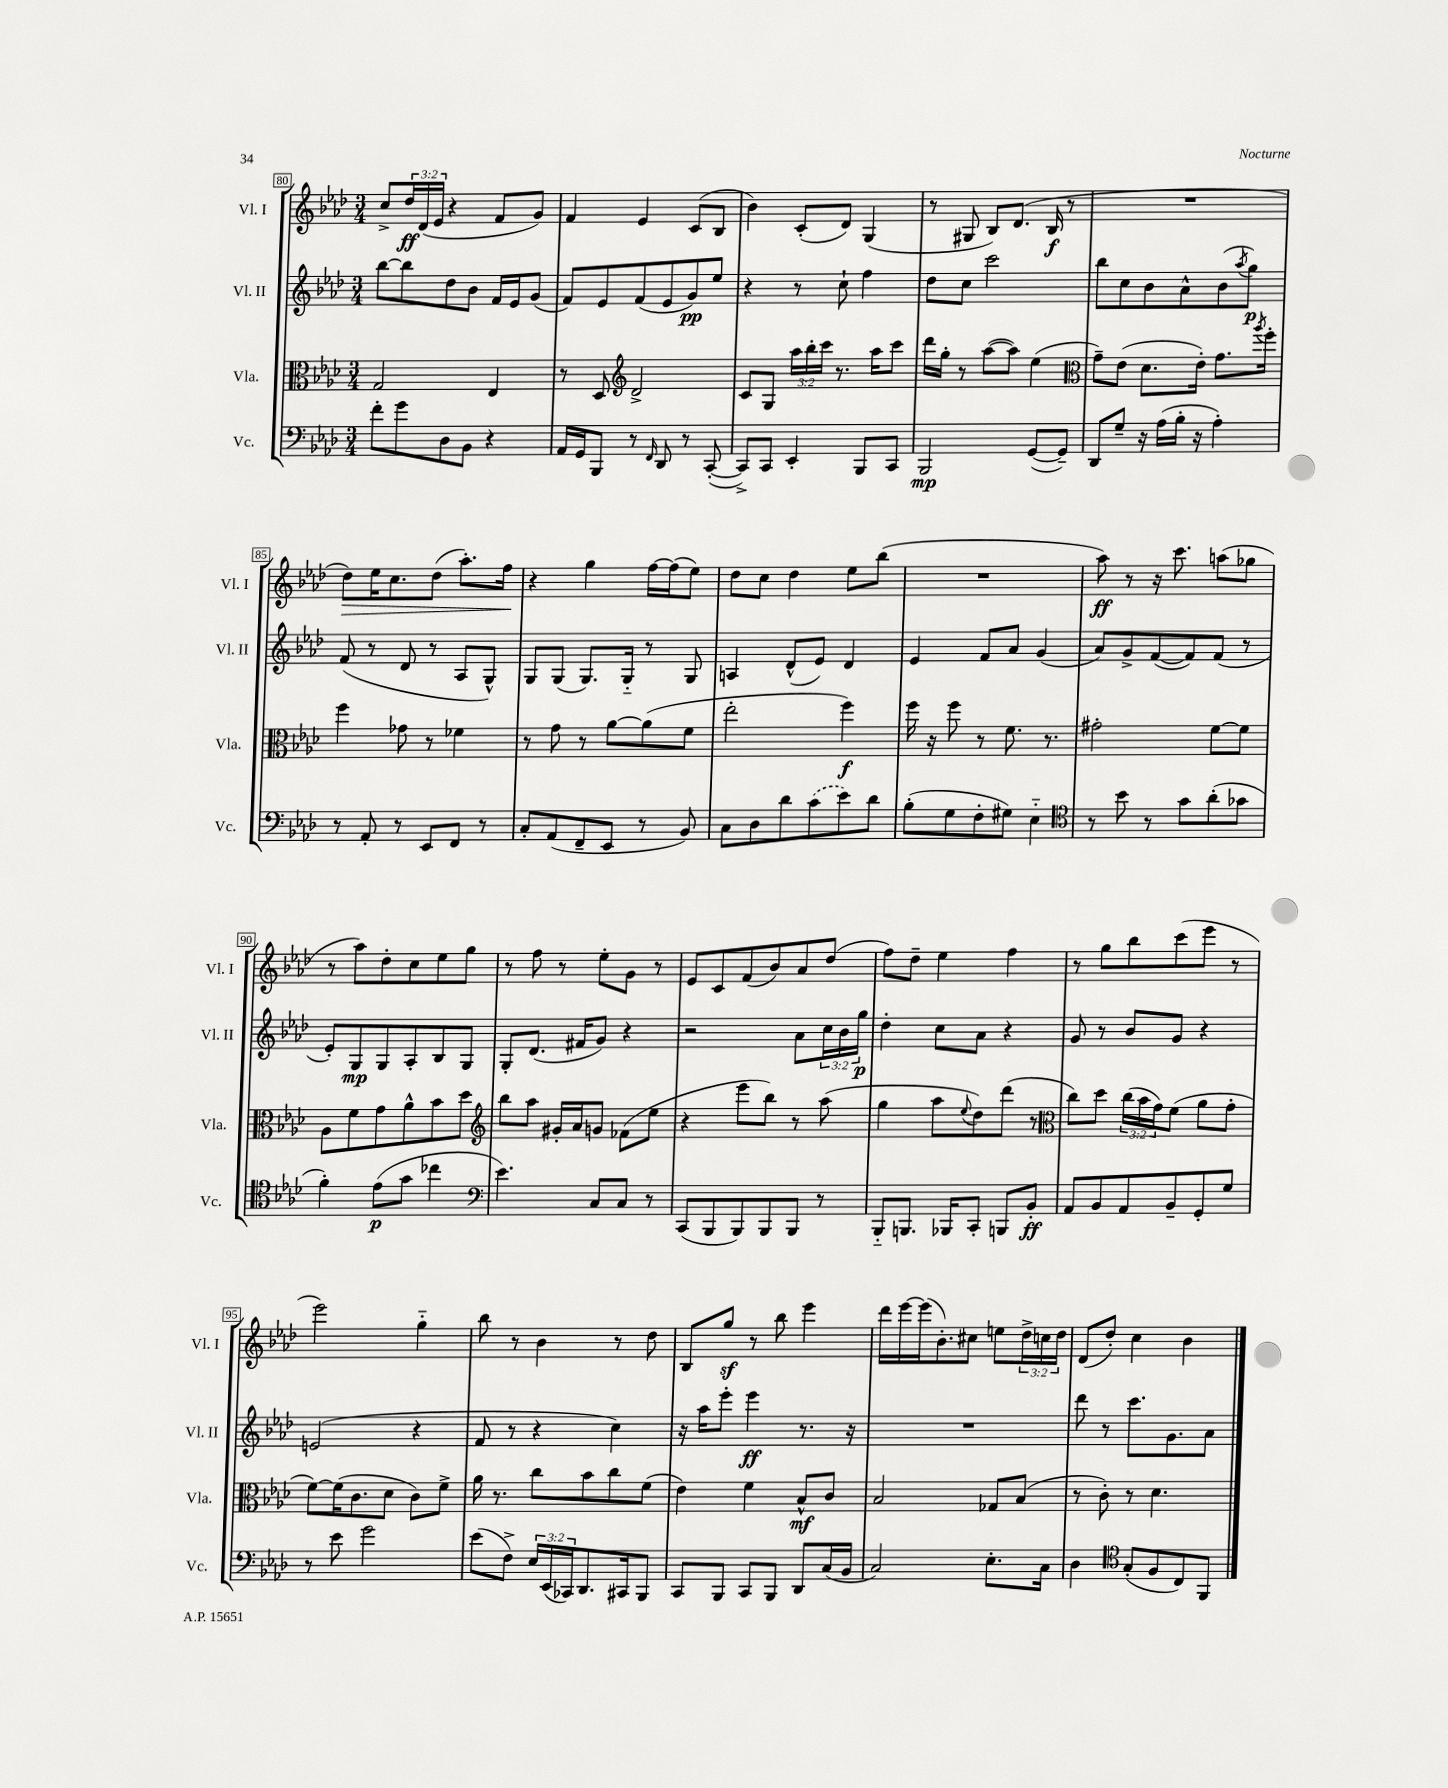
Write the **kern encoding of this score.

**kern	**dynam	**kern	**dynam	**kern	**dynam	**kern	**dynam
*part4	*part4	*part3	*part3	*part2	*part2	*part1	*part1
*staff4	*staff4	*staff3	*staff3	*staff2	*staff2	*staff1	*staff1
*I"Vc.	*	*I"Vla.	*	*I"Vl. II	*	*I"Vl. I	*
*I'Vc.	*	*I'Vla.	*	*I'Vl. II	*	*I'Vl. I	*
*clefF4	*	*clefC3	*	*clefG2	*	*clefG2	*
*k[b-e-a-d-]	*	*k[b-e-a-d-]	*	*k[b-e-a-d-]	*	*k[b-e-a-d-]	*
*M3/4	*	*M3/4	*	*M3/4	*	*M3/4	*
=80	=80	=80	=80	=80	=80	=80	=80
8f'\L	.	2G/	.	[8bb-\L	.	8cc^/L	.
8g\	.	.	.	8bb-\]	.	24dd-/L	ff
.	.	.	.	.	.	(24d-/	.
.	.	.	.	.	.	24e-/JJ	.
8D-\	.	.	.	8dd-\	.	4r	.
8BB-\J	.	.	.	8b-\J	.	.	.
4r	.	4E-/	.	16f/LL	.	8f/L	.
.	.	.	.	16e-/J	.	.	.
.	.	.	.	(8g/J	.	8g/J)	.
=81	=81	=81	=81	=81	=81	=81	=81
16AA-/LL	.	8r	.	8f/L)	.	4f/	.
16GG/J	.	.	.	.	.	.	.
8BBB-/J	.	8D-/	.	8e-/	.	.	.
*	*	*clefG2	*	*	*	*	*
8r	.	2d-^/	.	(8f/	.	4e-/	.
16qqFF/	.	.	.	.	.	.	.
8DD-/	.	.	.	8e-/	.	.	.
8r	.	.	.	8g/)	pp	(8c/L	.
([8CC'/	.	.	.	8ee-/J	.	8B-/J	.
=82	=82	=82	=82	=82	=82	=82	=82
8CC^/L])	.	8c/L	.	4r	.	4b-\)	.
8CC/J	.	8G/J	.	.	.	.	.
4EE-'/	.	24aa-\LL	.	8r	.	(8c'/L	.
.	.	24bb-'\	.	.	.	.	.
.	.	24ccc\JJ	.	.	.	.	.
.	.	8.r	.	8cc`\	.	8d-/J)	.
8BBB-/L	.	.	.	4ff\	.	(4G/	.
.	.	16aa-\KL	.	.	.	.	.
8CC/J	.	8ccc\J	.	.	.	.	.
=83	=83	=83	=83	=83	=83	=83	=83
2BBB-/	mp	16ddd-\LL	.	8dd-\L	.	8r	.
.	.	16gg'\JJ	.	.	.	.	.
.	.	8r	.	8cc\J	.	8G#X/	.
.	.	([8aa-\L	.	2ccc\	.	8B-/L)	.
.	.	8aa-\J])	.	.	.	(8.d-/J	.
([8GG/L	.	(4ee-\	.	.	.	.	.
.	.	.	.	.	.	16B-/	f
8GG~/J])	.	.	.	.	.	8r	.
=84	=84	=84	=84	=84	=84	=84	=84
*	*	*clefC3	*	*	*	*	*
8DD-/L	.	8g~\L)	.	8bb-\L	.	2.r	.
8G~/J	.	(8e-\J	.	8cc\	.	.	.
16r	.	8.d-\L	.	8b-\	.	.	.
(16A-\LL	.	.	.	.	.	.	.
16B-'\JJ	.	.	.	8a-^^\	.	.	.
16r	.	16e-'\Jk)	.	.	.	.	.
4A-'\)	.	8.g\L	.	(8b-\	.	.	.
.	.	.	.	8qaa-/	.	.	.
.	.	.	.	8gg\J)	p	.	.
.	.	8qaa-/	.	.	.	.	.
.	.	16ff'\Jk	.	.	.	.	.
!!LO:LB:g=z
=85	=85	=85	=85	=85	=85	=85	=85
!	!	!	!	!	!	!	!LO:HP:b
8r	.	4ff\	.	(8f/	.	8dd-\L)	>
8AA-'/	.	.	.	8r	.	16ee-\K	.
.	.	.	.	.	.	8.cc\	.
8r	.	8g-X\	.	8d-/	.	.	.
8EE-/L	.	8r	.	8r	.	(8dd-\J	.
8FF/J	.	4f-X\	.	8A-/L	.	8.aa-'\L)	.
8r	.	.	.	8G^^/J)	.	.	.
.	.	.	.	.	.	16ff\Jk	.
.	.	.	.	.	.	.	]
=86	=86	=86	=86	=86	=86	=86	=86
8C'/L	.	8r	.	8G/L	.	4r	.
(8AA-/	.	8g\	.	(8G/J	.	.	.
8FF~/	.	8r	.	8.G/L)	.	4gg\	.
8EE-/J	.	[8a-\L	.	.	.	.	.
.	.	.	.	16G/Jk	.	.	.
8r	.	(8a-\]	.	8r	.	[16ff\LL	.
.	.	.	.	.	.	(16ff\J]	.
8BB-/)	.	8f\J	.	8G/	.	8ee-\J)	.
=87	=87	=87	=87	=87	=87	=87	=87
8C\L	.	2ee-'\	.	4An/	.	8dd-\L	.
8D-\	.	.	.	.	.	8cc\J	.
8d-\	.	.	.	(8d-^^/L	.	4dd-\	.
(8c\	.	.	.	8e-/J)	.	.	.
8e-\)	.	4ff\)	f	4d-/	.	8ee-\L	.
8d-\J	.	.	.	.	.	(8bb-\J	.
=88	=88	=88	=88	=88	=88	=88	=88
(8B-'\L	.	16ff\	.	4e-/	.	2.r	.
.	.	16r	.	.	.	.	.
8G\	.	8ff\	.	.	.	.	.
8F'\	.	8r	.	8f/L	.	.	.
8G#X\J)	.	8.f\	.	8a-/J	.	.	.
4E-\	.	.	.	(4g/	.	.	.
.	.	8.r	.	.	.	.	.
=89	=89	=89	=89	=89	=89	=89	=89
*clefC4	*	*	*	*	*	*	*
8r	.	2g#X'\	.	8a-/L)	.	8aa-\)	ff
8b-\	.	.	.	8g^/	.	8r	.
8r	.	.	.	([8f/	.	16r	.
.	.	.	.	.	.	8.ccc\	.
8g\L	.	.	.	8f/])	.	.	.
(8a-'\	.	[8f\L	.	(8f/J	.	(8aan\L	.
8g-X\J	.	8f\J]	.	8r	.	8gg-X\J	.
!!LO:LB:g=z
=90	=90	=90	=90	=90	=90	=90	=90
4f'\)	.	8A-\L	.	8e-'/L)	.	8r	.
.	.	8f\	.	8G/	mp	8aa-\L)	.
(8e-\L	p	8g\	.	8G/	.	8dd-'\	.
8g\J	.	8a-^^\	.	8A-'/	.	8cc\	.
4cc-X\	.	8b-\	.	8B-/	.	8ee-\	.
.	.	8dd-\J	.	8G/J	.	8gg\J	.
=91	=91	=91	=91	=91	=91	=91	=91
*clefF4	*	*clefG2	*	*	*	*	*
4.e-\)	.	8bb-\L	.	8G'/L	.	8r	.
.	.	8aa-\J	.	(8.d-/J	.	8ff\	.
.	.	16g#X'/LL	.	.	.	8r	.
.	.	16a-/J	.	16f#X/KL	.	.	.
8C/L	.	8gn/J	.	8g/J)	.	8ee-'\L	.
8C/J	.	(8f-X\L	.	4r	.	8g\J	.
8r	.	8ee-\J	.	.	.	8r	.
=92	=92	=92	=92	=92	=92	=92	=92
(8CC/L	.	4r	.	2r	.	8e-/L	.
8BBB-/	.	.	.	.	.	8c/	.
8BBB-/)	.	8eee-\L	.	.	.	(8f/	.
8BBB-/	.	8bb-\J)	.	.	.	8b-/)	.
8BBB-/J	.	8r	.	8a-\L	.	8a-/	.
8r	.	(8aa-\	.	24cc\L	.	(8dd-/J	.
.	.	.	.	24b-\	.	.	.
.	.	.	.	24gg\JJ	p	.	.
=93	=93	=93	=93	=93	=93	=93	=93
8BBB-/L	.	4gg\	.	4dd-'\	.	8ff\L)	.
8.BBBn/J	.	.	.	.	.	8dd-~\J	.
.	.	8aa-\L	.	8cc\L	.	4ee-\	.
16BBB-X/KL	.	.	.	.	.	.	.
.	.	8qqee-/	.	.	.	.	.
8CC'/J	.	8dd-\)	.	8a-\J	.	.	.
8BBBn/L	.	(8ddd-\J	.	4r	.	4ff\	.
8BB-'/J	ff	8r	.	.	.	.	.
=94	=94	=94	=94	=94	=94	=94	=94
*	*	*clefC3	*	*	*	*	*
8AA-/L	.	8cc\L)	.	8g/	.	8r	.
8BB-/	.	8dd-\J	.	8r	.	8gg\L	.
8AA-/	.	(24cc\LL	.	8b-/L	.	8bb-\	.
.	.	24b-\	.	.	.	.	.
.	.	24g\J)	.	.	.	.	.
8BB-~/	.	(8f\J	.	8g/J	.	(8ccc\	.
8GG'/	.	8a-\L	.	4r	.	8eee-\J	.
8G/J	.	8g'\J	.	.	.	8r	.
!!LO:LB:g=z
=95	=95	=95	=95	=95	=95	=95	=95
8r	.	[8f\L)	.	(2en/	.	2eee-\)	.
8e-\	.	(16f\K]	.	.	.	.	.
.	.	8.c\	.	.	.	.	.
2g\	.	.	.	.	.	.	.
.	.	8d-\J	.	.	.	.	.
.	.	8c\L)	.	4r	.	4gg\	.
.	.	8f^\J	.	.	.	.	.
=96	=96	=96	=96	=96	=96	=96	=96
(8e-\L	.	16a-\	.	8f/	.	8bb-\	.
.	.	8.r	.	.	.	.	.
8F^\J)	.	.	.	8r	.	8r	.
24E-/LL	.	8cc\L	.	4r	.	4b-\	.
(24EE-/	.	.	.	.	.	.	.
24CC-X/J)	.	.	.	.	.	.	.
8.DD-/	.	8b-\	.	.	.	.	.
.	.	8cc\	.	4cc\)	.	8r	.
16CC#X/k	.	.	.	.	.	.	.
8BBB-/J	.	(8f\J	.	.	.	8dd-\	.
=97	=97	=97	=97	=97	=97	=97	=97
8CC/L	.	4e-\)	.	16r	.	8B-/L	.
.	.	.	.	16aa-\KL	.	.	.
8BBB-/J	.	.	.	8eee-'\J	.	8ggz/J	.
8CC/L	.	4f\	.	4eee-\	ff	8r	.
8BBB-/J	.	.	.	.	.	8bb-\	.
8DD-/L	.	8B-^^/L	mf	8.r	.	4eee-\	.
(16C/L	.	8c/J	.	.	.	.	.
16BB-/JJ	.	.	.	16r	.	.	.
=98	=98	=98	=98	=98	=98	=98	=98
2C/)	.	2B-/	.	2.r	.	16ddd-\LL	.
.	.	.	.	.	.	[16eee-\	.
.	.	.	.	.	.	(16eee-\J]	.
.	.	.	.	.	.	8.b-'\)	.
.	.	.	.	.	.	8cc#X\J	.
8.E-'\L	.	8G-X/L	.	.	.	8een\L	.
.	.	(8B-/J	.	.	.	24dd-^\L	.
.	.	.	.	.	.	24ccn\	.
16C\Jk	.	.	.	.	.	.	.
.	.	.	.	.	.	24dd-\JJ	.
=99	=99	=99	=99	=99	=99	=99	=99
4D-\	.	8r	.	8ddd-\	.	(8d-/L	.
.	.	8c'\)	.	8r	.	8dd-'/J)	.
*clefC4	*	*	*	*	*	*	*
(8G'/L	.	8r	.	8.ccc\L	.	4cc\	.
8F/	.	4.d-\	.	.	.	.	.
.	.	.	.	8.g\	.	.	.
8C/)	.	.	.	.	.	4b-\	.
8FF/J	.	.	.	8a-\J	.	.	.
==	==	==	==	==	==	==	==
*-	*-	*-	*-	*-	*-	*-	*-
